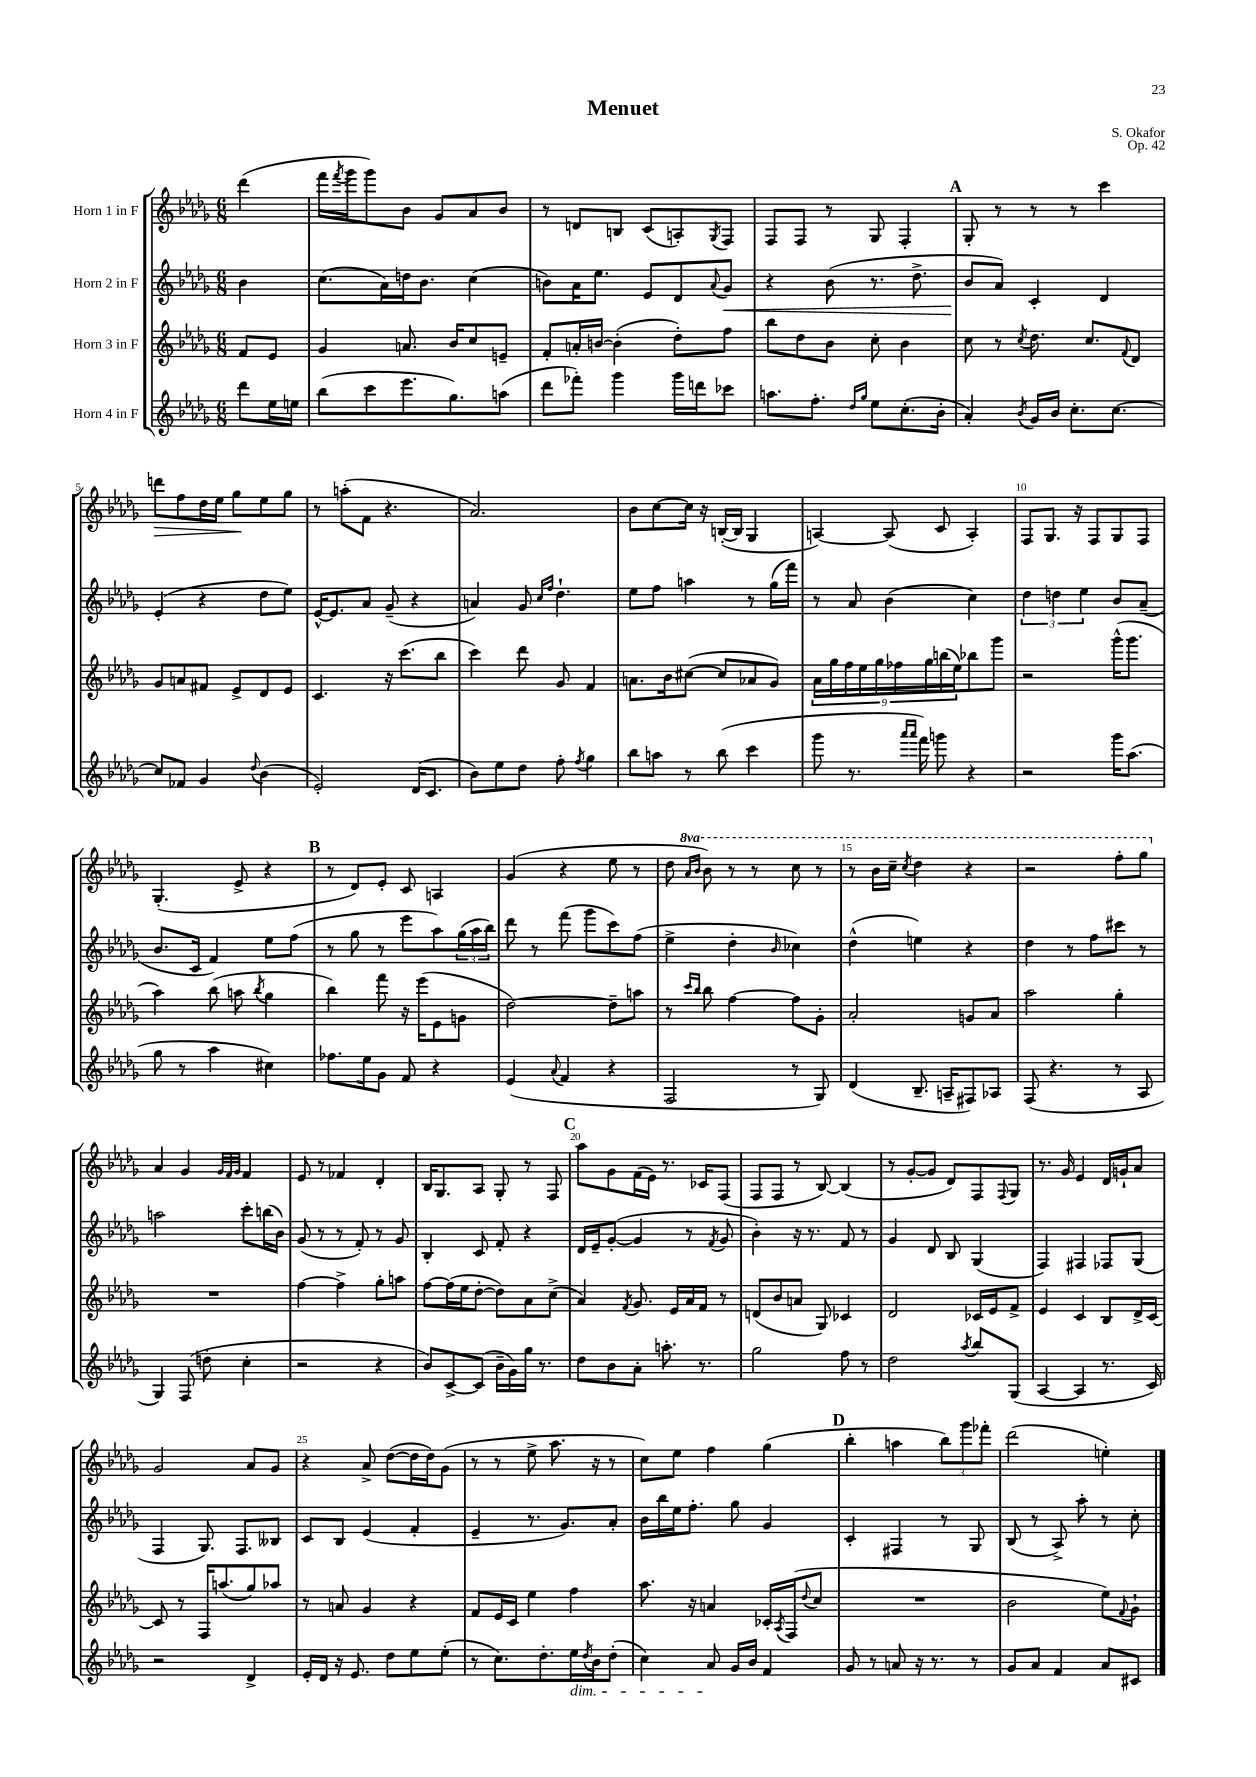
\header { title = "Menuet" composer = "S. Okafor" opus = "Op. 42" }
<<
\new StaffGroup <<
\new Staff = "s0" \with { instrumentName = "Horn 1 in F" } {
    \clef treble \key des \major \numericTimeSignature \time 6/8 \set Staff.ottavationMarkups = #ottavation-simple-ordinals \partial 4
    des'''4( |
    f'''16 \acciaccatura { f'''8 } ges'''16 ges'''8) bes'8 ges'8 aes'8 bes'8 |
    r8 d'8 b8 c'8( a8-.) \acciaccatura { ges8 } f8 |
    f8 f8 r8 ges8 f4-. |
    \mark \markup { \bold "A" } ges8-. r8 r8 r8 c'''4 |
    d'''8\> f''8 des''16 ees''16 ges''8\! ees''8 ges''8 |
    r8 a''8-.( f'8 r4. |
    aes'2.) |
    bes'8 c''8~ c''16 r16 b16~-.( b16 ges4 |
    a4~) a8( c'8 a4-.) |
    f8 ges8. r16 f8 ges8 f8 |
    ges4.-.( ees'8-> r4 |
    \mark \markup { \bold "B" } r8 des'8) ees'8-. c'8 a4 |
    ges'4( r4 ees''8 r8 |
    des''8 \ottava #1 \grace { aes''16 bes''16 } bes''8) r8 r8 c'''8 r8 |
    r8 bes''16 c'''16-- \acciaccatura { c'''8 } des'''4 r4 |
    r2 f'''8-. ges'''8 \ottava #0 |
    aes'4 ges'4 \grace { ges'32 f'32 ges'32 } f'4 |
    ees'8 r8 fes'4 des'4-. |
    bes16 ges8. aes8 ges8-. r8 f8 |
    \mark \markup { \bold "C" } aes''8 ges'8 f'16( ees'16) r8. ces'16 f8( |
    f8 f8 r8 bes8~) bes4( |
    r8 ges'8~-. ges'8 des'8) f8 \appoggiatura { f8 } ges8 |
    r8. ges'16 ees'4 des'16 g'16-! aes'8 |
    ges'2 aes'8 ges'8 |
    r4 aes'8-> des''8~( des''16 des''16) ges'8( |
    r8 r8 ees''8-> aes''8. r16 r8 |
    c''8) ees''8 f''4 ges''4( |
    \mark \markup { \bold "D" } bes''4-. a''4 \tuplet 3/2 { bes''8) ges'''8 fes'''8-. } |
    des'''2( e''4-.) \bar "|." |
}
\new Staff = "s1" \with { instrumentName = "Horn 2 in F" } {
    \clef treble \key des \major \numericTimeSignature \time 6/8 \partial 4
    bes'4 |
    c''8.( aes'16) d''16 bes'8. c''4( |
    b'8) aes'16 ees''8. ees'8 des'8 \appoggiatura { aes'8 } ges'8\< |
    r4 bes'8( r8. des''8.-> |
    \mark \markup { \bold "A" } bes'8\! aes'8) c'4-. des'4 |
    ees'4-.( r4 des''8 ees''8) |
    ees'16~-^ ees'8. aes'8 ges'8--( r4 |
    a'4) ges'8 \grace { c''16 f''16 } des''4.-! |
    ees''8 f''8 a''4 r8 ges''16( f'''16) |
    r8 aes'8 bes'4( c''4) |
    \tuplet 3/2 { des''4 d''4 ees''4 } bes'8 aes'8--( |
    bes'8. c'16 f'4) ees''8 f''8( |
    \mark \markup { \bold "B" } r8 ges''8 r8 ees'''8 aes''8) \tuplet 3/2 { ges''16( aes''16 bes''16) } |
    des'''8 r8 f'''8( ges'''8 c'''8) f''8( |
    ees''4-> des''4-. \grace { bes'16 } ces''4) |
    des''4-^( e''4) r4 |
    des''4 r8 f''8 cis'''8 r8 |
    a''2 c'''8-. b''16( bes'16) |
    ges'8( r8 r8 f'8-.) r8 ges'8 |
    bes4-. c'8 f'8-. r4 |
    \mark \markup { \bold "C" } des'16 ees'16-- ges'8~-.( ges'4 r8 \acciaccatura { f'8 } ges'8 |
    bes'4-.) r16 r8. f'8 r8 |
    ges'4 des'8 bes8 ges4( |
    f4) fis4 fes8 ges8( |
    f4 ges8.) f8. beses8 |
    c'8 bes8 ees'4( f'4-. |
    ees'4-- r8. ges'8.) aes'8-. |
    bes'16 bes''16 ees''16 f''8.-. ges''8 ges'4 |
    \mark \markup { \bold "D" } c'4-. fis4 r8 ges8 |
    bes8( r8 aes8->) aes''8-. r8 c''8-. \bar "|." |
}
\new Staff = "s2" \with { instrumentName = "Horn 3 in F" } {
    \clef treble \key des \major \numericTimeSignature \time 6/8 \partial 4
    f'8 ees'8 |
    ges'4 a'8. bes'16 c''8 e'8-- |
    f'8-. a'16-. b'16~ b'4-.( des''8-.) f''8 |
    bes''8 des''8 bes'8 c''8-. bes'4 |
    \mark \markup { \bold "A" } c''8 r8 \acciaccatura { c''8 } des''8. c''8. \appoggiatura { f'8 } des'8 |
    ges'8 a'8 fis'8 ees'8-> des'8 ees'8 |
    c'4. r16 c'''8.( bes''8 |
    c'''4) des'''8 ges'8 f'4 |
    a'8. bes'16 cis''8~( cis''8 aes'8 ges'8) |
    \tuplet 9/8 { aes'16 ges''16 f''16 ees''16 ges''16 fes''16 ges''16 b''16( ees''16) } bes''8 ges'''8 |
    r2 ges'''16-^( ges'''8. |
    aes''4) bes''8( a''8 \acciaccatura { bes''8 } ges''4 |
    \mark \markup { \bold "B" } bes''4) f'''8 r16 ees'''16( ees'8 g'8 |
    des''2~) des''8-- a''8 |
    r8 \grace { c'''16 bes''16 } bes''8 f''4~ f''8 ges'8-. |
    aes'2-. g'8 aes'8 |
    aes''2 ges''4-. |
    R2. |
    f''4~ f''4-> ges''8-. a''8 |
    f''8~ f''16( ees''16 des''8~-. des''8) aes'8 c''8->( |
    \mark \markup { \bold "C" } aes'4) \acciaccatura { f'8 } ges'8. ees'16 aes'16 f'16 r8 |
    d'8( bes'8 a'8 ges8) ces'4 |
    des'2 ces'16 ees'16 f'8-> |
    ees'4 c'4 bes8 des'16-> c'16~ |
    c'8 r8 f16 a''8.( ges''8) aes''8 |
    r8 a'8 ges'4 r4 |
    f'8 ees'16 c'16 ees''4 f''4 |
    aes''8. r16 a'4 ces'16-. \acciaccatura { aes8 } f16( \appoggiatura { des''8 } c''8 |
    \mark \markup { \bold "D" } R2. |
    bes'2 ees''8) \appoggiatura { f'8 } ges'8-! \bar "|." |
}
\new Staff = "s3" \with { instrumentName = "Horn 4 in F" } {
    \clef treble \key des \major \numericTimeSignature \time 6/8 \partial 4
    des'''8 ees''16 e''16 |
    bes''8( c'''8 ees'''8. ges''8.) a''8( |
    des'''8 fes'''8-.) ges'''4 ges'''16 d'''16 ces'''8 |
    a''8. f''8.-. \grace { des''16 ges''16 } ees''8 c''8.-.( bes'16-. |
    \mark \markup { \bold "A" } aes'4-.) \acciaccatura { bes'8 } ges'16 bes'16 c''8.-. c''8.~ |
    c''8 fes'8 ges'4 \appoggiatura { des''8 } bes'4( |
    ees'2-.) des'16( c'8. |
    bes'8) ees''8 des''8 f''8-. \acciaccatura { f''8 } ges''4 |
    bes''8 a''8 r8 bes''8( c'''4 |
    ges'''8 r8. \grace { aes'''16 aes'''16 } f'''16) g'''8 r4 |
    r2 ges'''16 aes''8.( |
    ges''8 r8 aes''4 cis''4) |
    \mark \markup { \bold "B" } fes''8. ees''16 ges'8 f'8 r4 |
    ees'4( \appoggiatura { aes'8 } f'4 r4 |
    f2 r8 ges8) |
    des'4( bes8.-- a16-- fis8) aes8 |
    f8( r4. r8 aes8 |
    ges4) f8( d''8-. c''4-. |
    r2 r4 |
    bes'8) c'8~-> c'8( bes'16-- ges'16) ges''16 r8. |
    \mark \markup { \bold "C" } des''8 bes'8 aes'8-. a''8.-. r8. |
    ges''2 f''8 r8 |
    des''2 \acciaccatura { aes''8 } bes''8 ges8( |
    aes4~ aes4 r8. c'16) |
    r2 des'4-> |
    ees'16-. des'16 r16 ees'8. des''8 ees''8 ees''8-.( |
    r8 c''8.) des''8.-. ees''16\dim \acciaccatura { des''8 } bes'16 des''8-.( |
    c''4) aes'8\! ges'16 bes'16 f'4 |
    \mark \markup { \bold "D" } ges'8 r8 a'8 r16 r8. r8 |
    ges'8 aes'8 f'4 aes'8 cis'8 \bar "|." |
}
>>
>>
\layout { \context { \Score \override BarNumber.break-visibility = ##(#f #t #t) barNumberVisibility = #(every-nth-bar-number-visible 5) } }
